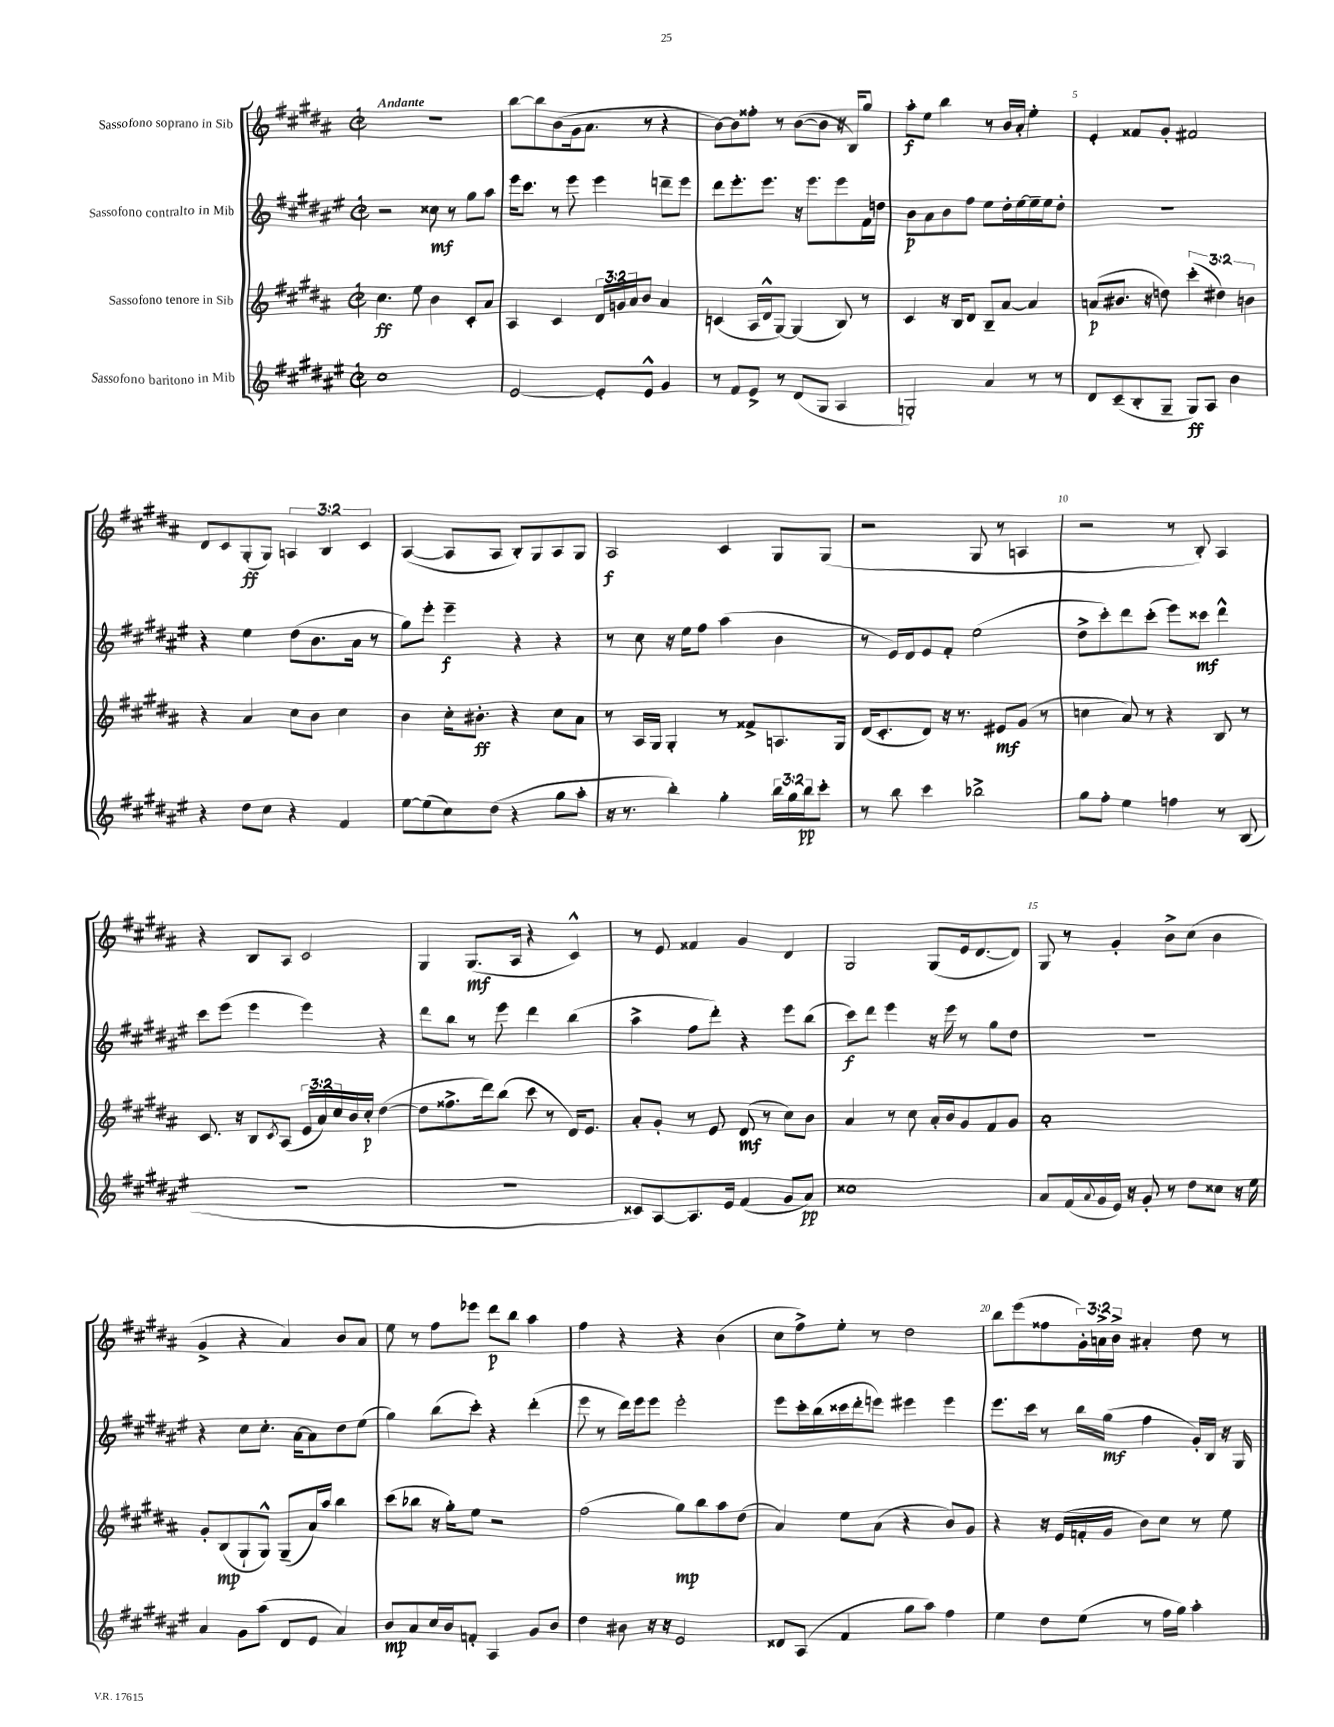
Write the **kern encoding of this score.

**kern	**kern	**kern	**kern
*staff4	*staff3	*staff2	*staff1
*clefG2	*clefG2	*clefG2	*clefG2
*k[f#c#g#d#a#e#]	*k[f#c#g#d#a#]	*k[f#c#g#d#a#e#]	*k[f#c#g#d#a#]
*M2/2	*M2/2	*M2/2	*M2/2
*met(c|)	*met(c|)	*met(c|)	*met(c|)
1cc#	4.cc#	2r	1r
.	8ee	.	.
.	4b	8cc##	.
.	.	8r	.
.	8c#'	8gg#	.
.	8a#	8aa#	.
=	=	=	=
[2e#	4A#	16eee#	[8bb
.	.	8.ccc#	.
.	.	.	8bb]
.	4c#	8r	(8b
.	.	8eee#	16g#
.	.	.	8.a#
8e#']	24d#	4eee#	.
.	24g	.	.
.	24a#	.	.
8e#^^	8b	.	8r
4g#	4a#	8ddd~	4r
.	.	8eee#	.
=	=	=	=
8r	(4c	8ddd#	[8b)
8f#	.	8.eee#'	8b]
8e#^	16A#	.	8ff##'
.	16d#^^	8.eee#	.
8r	[8G#)	.	8r
(8d#	(4G#]	16r	([8b
.	.	8.eee#	.
8G#	.	.	8b]
4A#	8B)	8eee#	16r
.	.	.	16B)
.	8r	16f#	8gg#
.	.	16dd	.
=	=	=	=
2G')	4c#	8b	8aa#'
.	.	8a#	8ee
.	16r	8b	4bb
.	16B	.	.
.	8d#	8ff#	.
4a#	8B~	8ee#	8r
.	[8a#	16dd#'	16b
.	.	[16ee#	16a#'
8r	4a#]	16ee#~]	4ee'
.	.	16ee#	.
8r	.	8dd#'	.
=	=	=	=
8d#	(8a	1r	4e'
(8c#~	8.b#	.	.
8B'	.	.	8f##
.	16r	.	.
8G#~	8dd)	.	8g#'
8G#)	(6ccc#'	.	2f#
8A#	.	.	.
.	6dd#)	.	.
4b	.	.	.
.	6b	.	.
=	=	=	=
4r	4r	4r	8d#
.	.	.	8c#
8dd#	4a#	4ee#	(8G#'
8cc#	.	.	8G#)
4r	8cc#	(8dd#	6A
.	8b	8.b	.
.	.	.	6B
4f#	4cc#	.	.
.	.	16a#	.
.	.	.	6c#
.	.	8r	.
=	=	=	=
[8ee#	4b	8gg#)	([4A#
(8ee#]	.	8eee#'	.
8cc#)	16cc#'	4eee#~	8A#]
.	8.b#'	.	.
(8dd#	.	.	8A#
4r	4r	4r	8B')
.	.	.	8G#
8gg#	8cc#	4r	8A#
8aa#'	8a#	.	8G#
=	=	=	=
16r	8r	8r	2A#
8.r	.	.	.
.	16A#	8cc#	.
.	16G#	.	.
4bb')	4G#'	16r	.
.	.	16ee#	.
.	.	8ff#	.
4gg#'	8r	(4aa#	4c#
.	8f##^	.	.
24bb	8.A	4b	8G#
24gg#	.	.	.
24bb	.	.	.
8ccc#'	.	.	(8G#
.	16G#	.	.
=	=	=	=
8r	(16d#	8r	2r
.	8.c#'	.	.
8bb	.	16e#)	.
.	.	16d#	.
4ccc#	8d#)	8e#	.
.	16r	8f#'	.
.	8.r	.	.
2bb-^	.	(2ee#	8G#
.	8e#	.	8r
.	(8g#	.	4A
.	8r	.	.
=	=	=	=
8gg#	4cc	8dd#^	2r
8ff#'	.	8ccc#')	.
4ee#	8a#)	8ddd#	.
.	8r	(8ccc#'	.
4ff	4r	8eee#)	8r
.	.	8ccc##	8B')
8r	8B	4ddd#^^	4A#
(8B	8r	.	.
=	=	=	=
1r	8.c#	8ccc#	4r
.	.	(8eee#	.
.	16r	.	.
.	8B	4eee#	8B
.	8qc#	.	.
.	(8A#	.	8A#
.	24e	4eee#)	2c#
.	24a#)	.	.
.	24cc#	.	.
.	16b	.	.
.	16cc#'	.	.
.	([4dd#	4r	.
=	=	=	=
1r	8dd#]	8ddd#	4G#
.	8.ff##^	8bb	.
.	.	8r	(8.G#
.	16ddd#)	.	.
.	(8bb	8eee#	.
.	.	.	16A#
.	8ccc#	4ddd#	4r
.	8r	.	.
.	16d#)	(4bb	4c#^^)
.	8.e	.	.
=	=	=	=
8c##)	8a#'	4aa#^	8r
[8A#	8g#'	.	8e
8.A#]	8r	8ff#	4f##
.	8e	8ddd#')	.
16e#	.	.	.
(4f#	(8d#	4r	4g#
.	8r	.	.
8g#	8cc#)	8eee#	4d#
8a#)	8b	(8bb	.
=	=	=	=
1cc##	4a#	8ccc#)	2G#
.	.	8ddd#	.
.	8r	4eee#	.
.	8cc#	.	.
.	16a#'	16r	(8G#
.	16b	16eee#	.
.	8g#	8r	16e
.	.	.	[8.d#
.	8f#	8gg#	.
.	8g#	8dd#	8d#])
=	=	=	=
8a#	1a#'	1r	8G#
(16f#	.	.	8r
8qqa#	.	.	.
16g#	.	.	.
16e#)	.	.	4g#'
16r	.	.	.
8g#'	.	.	.
8r	.	.	8b^
8dd#	.	.	(8cc#
8cc##	.	.	4b
16r	.	.	.
16ee#	.	.	.
=	=	=	=
4a#	8g#'	4r	4g#^
.	(8B	.	.
8g#	8G#`	8cc#	4r
(8aa#	8G#^^)	8.cc#'	.
8d#	(8G#~	.	4a#)
.	.	[16a#	.
8e#	16a#)	8a#]	.
.	16aa#	.	.
4a#)	4bb	8dd#	8b
.	.	(8ee#	8a#
=	=	=	=
8b	(8ccc#	4gg#)	8ee
8a#	8bb-	.	8r
16cc#	16r	(8bb	8ff#
16b	16gg#')	.	.
8f'	8ee	8ccc#')	8eee-
4A#	2r	4r	8ddd#
.	.	.	8bb
8g#	.	(4ddd#'	4aa#
8b	.	.	.
=	=	=	=
4dd#	(2ff#	8eee#	4ff#
.	.	8r	.
8b#	.	16ddd#)	4r
.	.	16eee#	.
16r	.	8eee#	.
16r	.	.	.
2e#	8gg#)	2eee#'	4r
.	8bb	.	.
.	8aa#	.	(4b
.	(8dd#	.	.
=	=	=	=
8d##	4a#)	8eee#	8cc#
(8A#	.	16ccc#'	8ff#^)
.	.	(16bb	.
4f#	8ee	16ccc##	8ee'
.	.	16ddd#'	.
.	(8a#	8eee)	8r
8gg#	4r	4eee#	2dd#
8aa#)	.	.	.
4ff#	8b)	4eee#	.
.	8g#	.	.
=	=	=	=
4ee#	4r	8.eee#	8bb
.	.	.	(8eee
.	.	16ccc#	.
8dd#	16r	8r	8ff##
.	(16e	.	.
(8ee#	16f'	16bb	24g#')
.	.	.	24a^
.	16g#	(16gg#	.
.	.	.	24b^
8r	8b)	4ff#	4a#'
16ff#	8cc#	.	.
16gg#)	.	.	.
4aa#'	8r	16g#')	8dd#
.	.	16B	.
.	8ee	16r	8r
.	.	16G#	.
==	==	==	==
*-	*-	*-	*-
